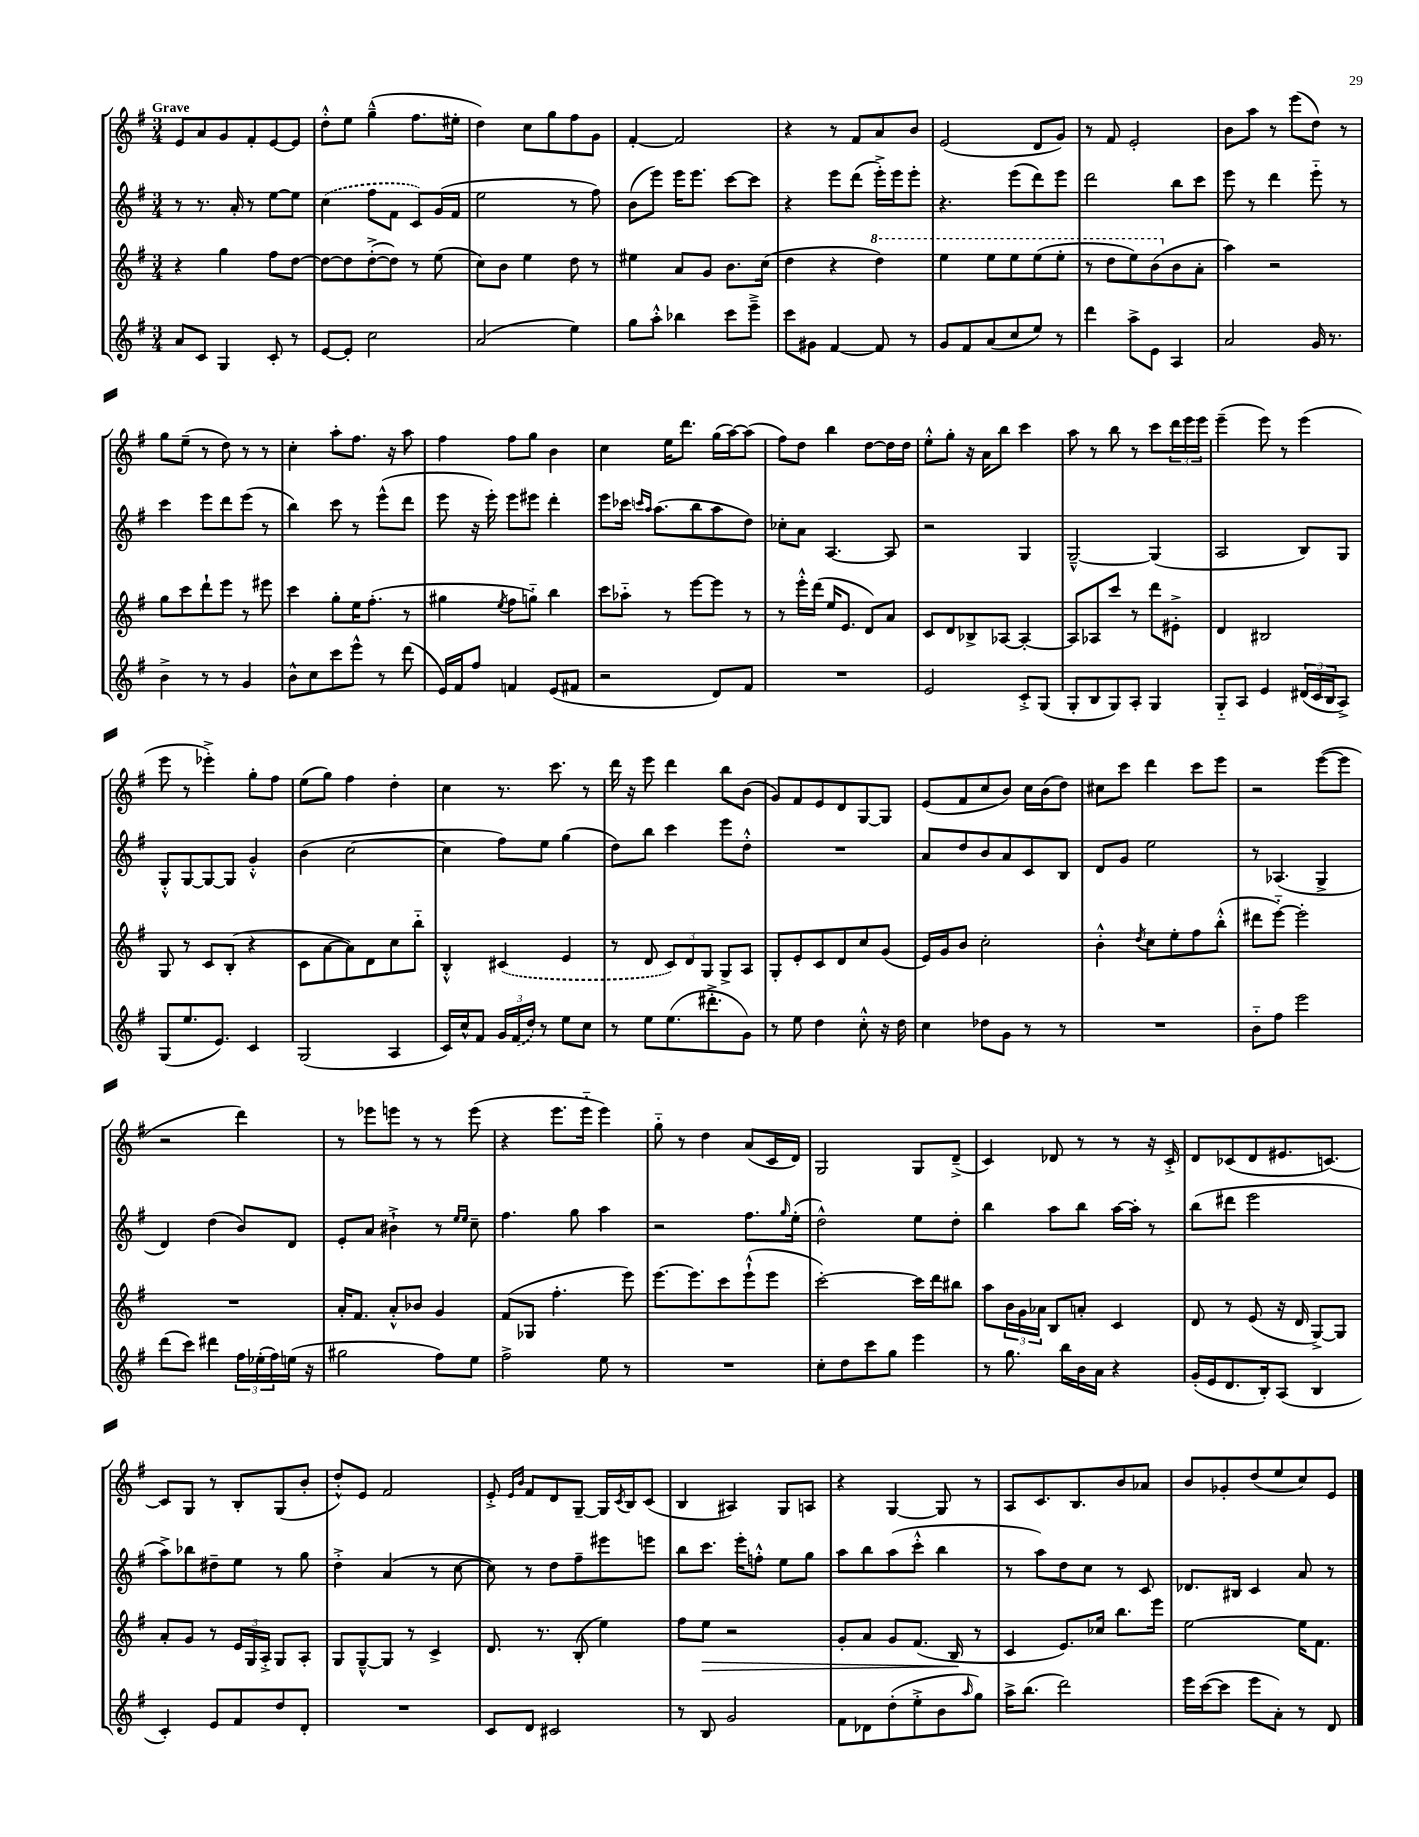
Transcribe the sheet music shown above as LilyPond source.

<<
\new StaffGroup <<
\new Staff = "s0" {
    \clef treble \key g \major \numericTimeSignature \time 3/4 \tempo "Grave"
    e'8 a'8 g'8 fis'8-. e'8~ e'8 |
    d''8-.-^ e''8 g''4---^( fis''8. eis''16-. |
    d''4) c''8 g''8 fis''8 g'8 |
    fis'4~-. fis'2 |
    r4 r8 fis'8 a'8 b'8 |
    e'2( d'8 g'8) |
    r8 fis'8 e'2-. |
    b'8 a''8 r8 e'''8( d''8) r8 |
    g''8 e''8--( r8 d''8) r8 r8 |
    c''4-. a''8-. fis''8. r16 a''8 |
    fis''4 fis''8 g''8 b'4 |
    c''4 e''16 d'''8. g''16( a''16~) a''8( |
    fis''8) d''8 b''4 d''8~ d''16 d''16 |
    e''8-.-^ g''8-. r16 a'16 b''8 c'''4 |
    a''8 r8 b''8 r8 c'''8 \tuplet 3/2 { d'''16 e'''16 e'''16 } |
    e'''4--( e'''8) r8 e'''4( |
    e'''8 r8 ees'''4-.->) g''8-. fis''8 |
    e''8( g''8) fis''4 d''4-. |
    c''4 r8. c'''8. r8 |
    d'''16 r16 e'''8 d'''4 b''8 b'8( |
    g'8) fis'8 e'8 d'8 g8~ g8 |
    e'8( fis'8 c''8 b'8) c''16 b'16( d''8) |
    cis''8 c'''8 d'''4 c'''8 e'''8 |
    r2 e'''8~( e'''8 |
    r2 d'''4) |
    r8 ees'''8 e'''8 r8 r8 e'''8( |
    r4 e'''8. e'''16-_ e'''4) |
    g''8-_ r8 d''4 a'8( c'16 d'16) |
    g2 g8 d'8--->( |
    c'4) des'8 r8 r8 r16 c'16-.-> |
    d'8 ces'8( d'8 eis'8. c'8.~) |
    c'8 g8 r8 b8-. g8( b'8-. |
    d''8-.-^) e'8 fis'2 |
    e'8-.-> \grace { e'16 b'16 } fis'8 d'8 g8~-- g16 \acciaccatura { c'8 } b16 c'8( |
    b4 ais4) g8 a8 |
    r4 g4~ g8 r8 |
    a8 c'8. b8. b'8 aes'8 |
    b'8 ges'8-. d''8( e''8 c''8) e'8 \bar "|." |
}
\new Staff = "s1" {
    \clef treble \key g \major \numericTimeSignature \time 3/4
    r8 r8. a'16-. r8 e''8~ e''8 |
    \once \slurDashed c''4( fis''8 fis'8 c'8) g'16( fis'16 |
    e''2 r8 fis''8) |
    b'8( e'''8) e'''16 e'''8. c'''8~ c'''8 |
    r4 e'''8 d'''8( e'''16-.->) e'''16 e'''8-. |
    r4. e'''8( d'''8) e'''8 |
    d'''2 b''8 c'''8 |
    e'''8 r8 d'''4 e'''8-_ r8 |
    c'''4 e'''8 d'''8 e'''8( r8 |
    b''4) c'''8 r8 e'''8-^( d'''8 |
    e'''8 r16 e'''16-.) e'''8 eis'''8 d'''4-. |
    e'''8 ces'''16 \grace { c'''16 a''16 } a''8.( b''8 a''8 d''8) |
    ces''8-. a'8 a4.~ a8 |
    r2 g4 |
    g2~---^ g4( |
    a2 b8) g8 |
    g8-.-^ g8~ g8~ g8 g'4-.-^ |
    b'4( c''2~ |
    c''4 fis''8) e''8 g''4( |
    d''8) b''8 c'''4 e'''8 d''8-.-^ |
    R2. |
    a'8 d''8 b'8 a'8 c'8 b8 |
    d'8 g'8 e''2 |
    r8 aes4.( g4-> |
    d'4) d''4( b'8) d'8 |
    e'8-. a'8 bis'4-!-> r8 \grace { e''16 e''16 } c''8-- |
    fis''4. g''8 a''4 |
    r2 fis''8. \grace { g''16 } e''16-.( |
    d''2-^) e''8 d''8-. |
    b''4 a''8 b''8 a''16~ a''16-. r8 |
    b''8( dis'''8 e'''2 |
    a''8->) bes''8 dis''8-- e''8 r8 g''8 |
    d''4-.-> a'4( r8 c''8~ |
    c''8) r8 d''8 fis''8-- eis'''8 e'''8 |
    b''8 c'''8. e'''16-. f''8-.-^ e''8 g''8 |
    a''8 b''8 a''8( c'''8-.-^ b''4 |
    r8 a''8) d''8 c''8 r8 c'8 |
    des'8. bis16 c'4 a'8 r8 \bar "|." |
}
\new Staff = "s2" {
    \clef treble \key g \major \numericTimeSignature \time 3/4
    r4 g''4 fis''8 d''8~ |
    d''8~ d''8 d''8~-.->( d''8) r8 e''8( |
    c''8) b'8 e''4 d''8 r8 |
    eis''4 a'8 g'8 b'8. c''16( |
    d''4 r4 \ottava #1 d'''4) |
    e'''4 e'''8 e'''8 e'''8( e'''8-. |
    r8 d'''8 e'''8) b''8( \ottava #0 b'8 a'8-. |
    a''4) r2 |
    g''8 c'''8 d'''8-! e'''8 r8 eis'''8 |
    c'''4 g''8-. e''16 fis''8.-.( r8 |
    gis''4 \acciaccatura { e''8 } fis''8 g''8-_) b''4 |
    c'''8 aes''8-_ r8 e'''8~ e'''8 r8 |
    r8 e'''16-.-^ d'''16( e''16 e'8. d'8) a'8 |
    c'8 d'8 bes8-> aes8~ aes4~-. |
    aes8 aes8 c'''8 r8 d'''8 eis'8-.-> |
    d'4 bis2 |
    g8 r8 c'8 b8-.( r4 |
    c'8 a'8~ a'8) d'8 c''8 b''8-_ |
    b4-.-^ \once \slurDashed cis'4( e'4 |
    r8 d'8 \tuplet 3/2 { c'8) d'8 g8 } g8-> a8 |
    g8-. e'8-. c'8 d'8 c''8 g'8( |
    e'16) g'16 b'8 c''2-. |
    b'4-.-^ \acciaccatura { d''8 } c''8 e''8-. fis''8 b''8-.-^( |
    dis'''8 e'''8~-_) e'''2-. |
    R2. |
    a'16-. fis'8. a'8-.-^ bes'8 g'4 |
    fis'8( ges8 fis''4.-. e'''8) |
    e'''8.~ e'''8. c'''8 e'''8-!-^( e'''8 |
    c'''2~-.) c'''16 d'''16 bis''8 |
    a''8 \tuplet 3/2 { b'16 g'16 aes'16 } b8 a'8-. c'4 |
    d'8 r8 e'8( r16 d'16 g8~->) g8 |
    a'8-. g'8 r8 \tuplet 3/2 { e'16 g16 a16-.-> } g8 a8-. |
    g8 g8~---^ g8 r8 c'4-> |
    d'8. r8. b8-.( e''4) |
    fis''8 e''8\> r2 |
    g'8-. a'8 g'8 fis'8.( b16\! r8 |
    c'4 e'8.) ces''16 b''8. e'''16 |
    e''2~ e''16 fis'8. \bar "|." |
}
\new Staff = "s3" {
    \clef treble \key g \major \numericTimeSignature \time 3/4
    a'8 c'8 g4 c'8-. r8 |
    e'8~ e'8-. c''2 |
    a'2( e''4) |
    g''8 a''8-.-^ bes''4 c'''8 e'''8---> |
    c'''8 gis'8 fis'4~ fis'8 r8 |
    g'8 fis'8 a'8( c''8 e''8) r8 |
    d'''4 a''8-> e'8 a4 |
    a'2 g'16 r8. |
    b'4-> r8 r8 g'4 |
    b'8-^ c''8 c'''8 e'''8-^ r8 d'''8( |
    e'16) fis'16 fis''8 f'4 e'8( fis'8 |
    r2 d'8) fis'8 |
    R2. |
    e'2 c'8-.-> g8( |
    g8-. b8 g8) a8-. g4 |
    g8-_ a8 e'4 \tuplet 3/2 { dis'16( c'16 b16 } a8->) |
    g8( e''8. e'8.) c'4 |
    g2( a4 |
    c'16) c''16-^ fis'8 \tuplet 3/2 { g'16 \once \slurDashed fis'16( d''16) } r8 e''8 c''8 |
    r8 e''8 e''8.( dis'''8.-.-> g'8) |
    r8 e''8 d''4 c''8-.-^ r16 d''16 |
    c''4 des''8 g'8 r8 r8 |
    R2. |
    b'8-_ fis''8 e'''2 |
    d'''8( c'''8) dis'''4 \tuplet 3/2 { fis''16 ees''16-.( fis''16) } e''16( r16 |
    gis''2 fis''8) e''8 |
    fis''2-> e''8 r8 |
    R2. |
    c''8-. d''8 c'''8 g''8 e'''4 |
    r8 g''8. b''16 b'16 a'16 r4 |
    g'16-.( e'16 d'8. b16-.) a8( b4 |
    c'4-.) e'8 fis'8 d''8 d'8-. |
    R2. |
    c'8 d'8 cis'2 |
    r8 b8 g'2 |
    fis'8 des'8 d''8-.( e''8-.-> b'8 \grace { a''16 } g''8) |
    a''16-> b''8.( d'''2) |
    e'''16 c'''16~( c'''8 e'''8 a'8-.) r8 d'8 \bar "|." |
}
>>
>>
\layout { \context { \Score \remove "Bar_number_engraver" } }
